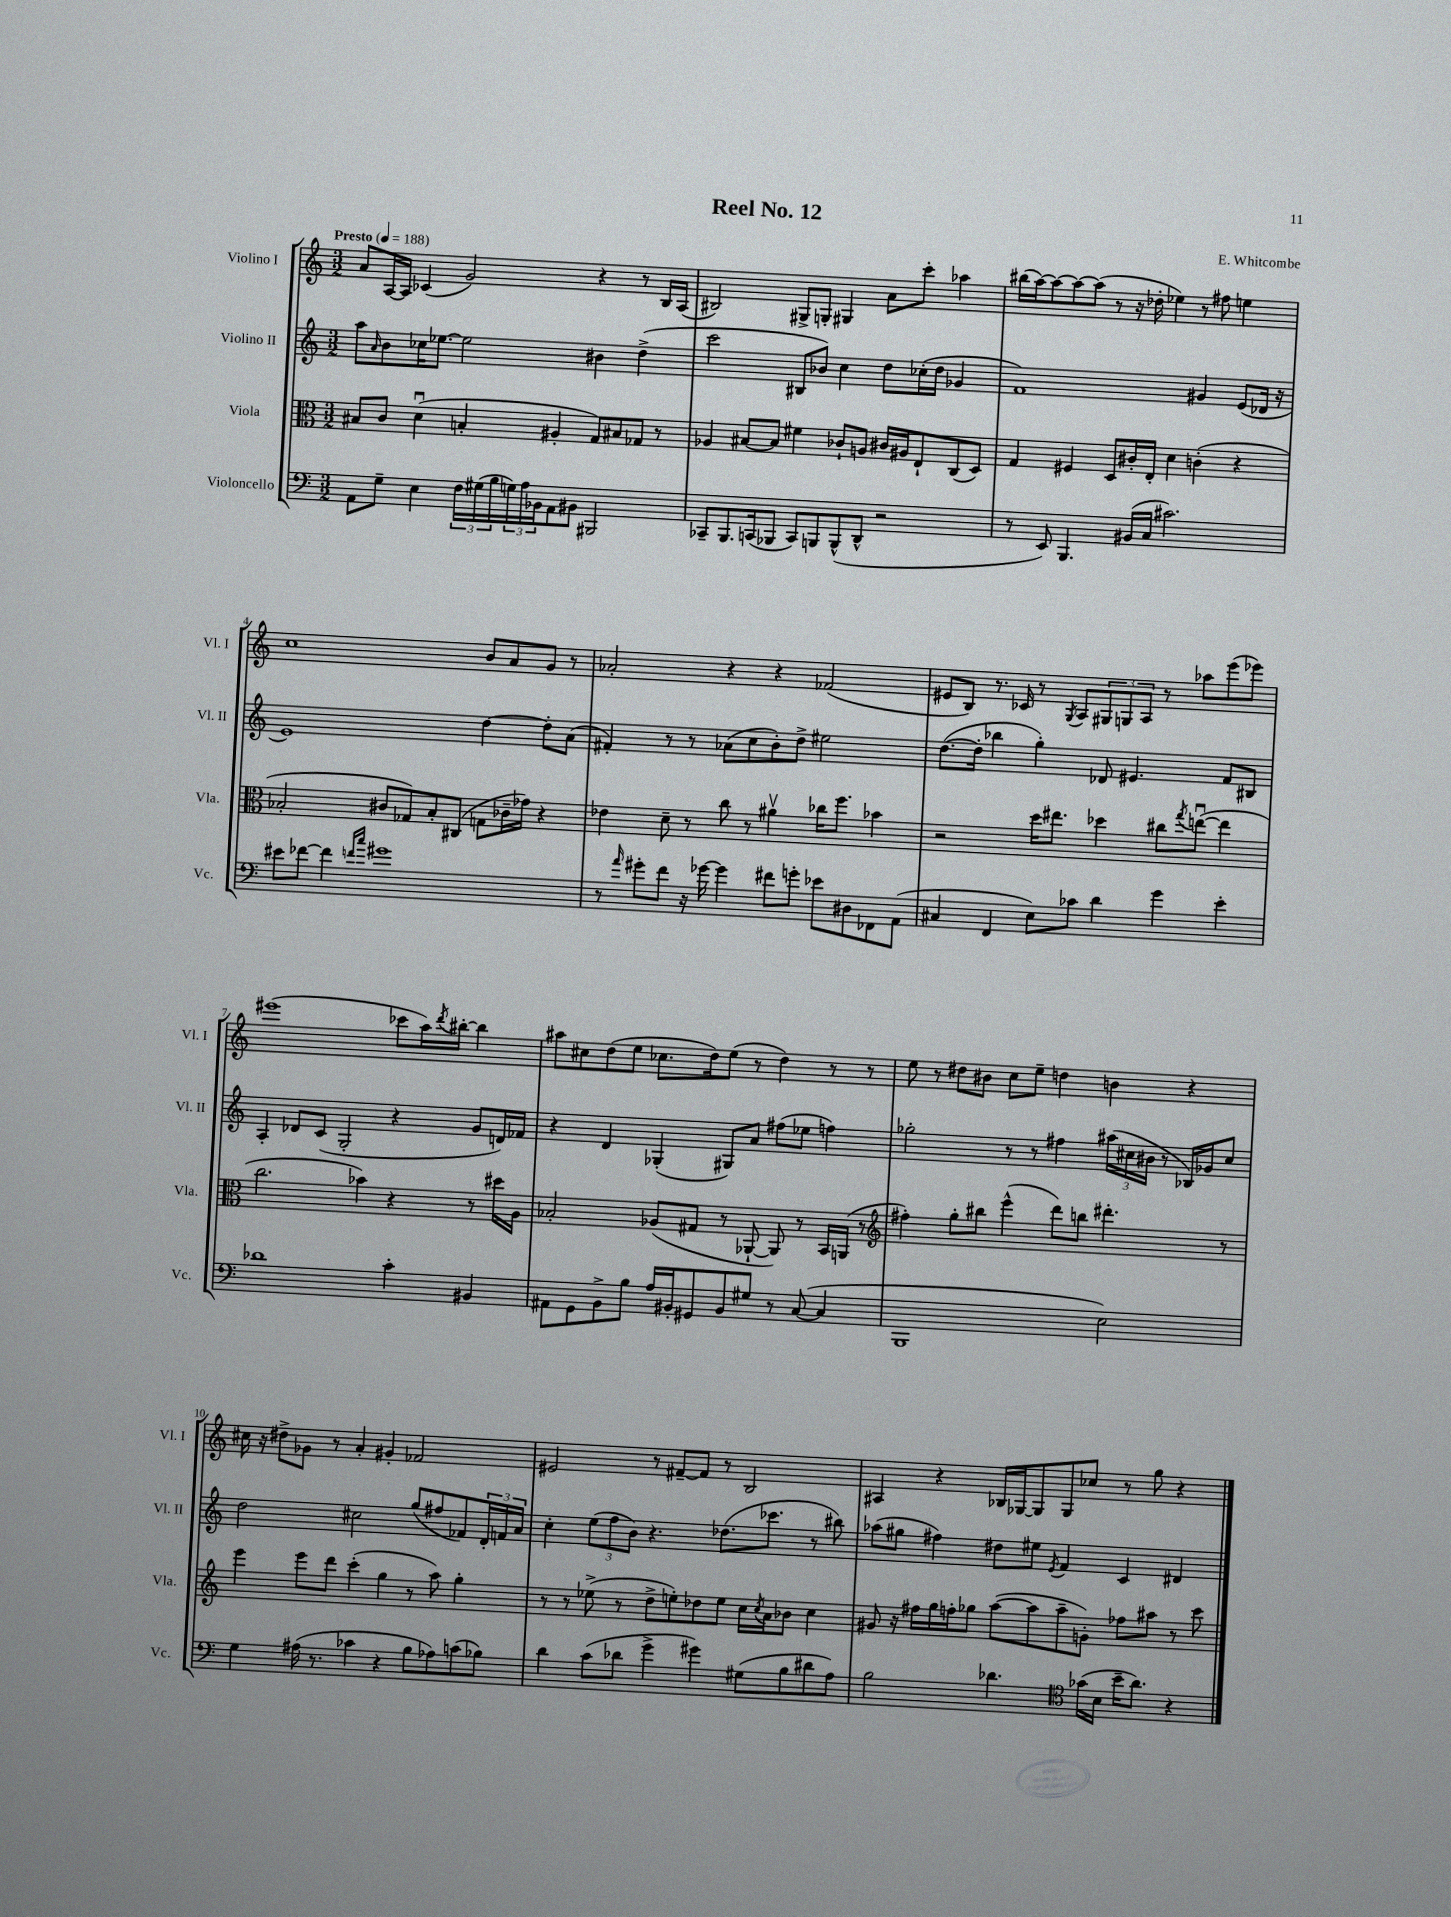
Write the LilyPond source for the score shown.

\header { title = "Reel No. 12" composer = "E. Whitcombe" }
<<
\new StaffGroup <<
\new Staff = "s0" \with { instrumentName = "Violino I" shortInstrumentName = "Vl. I" } {
    \clef treble \key c \major \numericTimeSignature \time 3/2 \tempo "Presto" 4 = 188
    a'8 a16~ a16 ces'4( g'2) r4 r8 b16 a16( |
    bis2) gis8-> g8-. gis4 a'8 c'''8-. aes''4 |
    bis''16( a''16~) a''8~ a''8~ a''8( r8 r16 des''16-. ees''4) r8 fis''8 e''4 |
    c''1 b'8 a'8 g'8 r8 |
    aes'2-. r4 r4 fes'2( |
    eis'8 b8) r8. ces'16 r8 \acciaccatura { g8 } a8 \tuplet 3/2 { gis8 g8 a8 } r8 aes''8 e'''8( ees'''8) |
    eis'''1( ces'''8 a''16) \acciaccatura { d'''8 } bis''16~-. bis''4 |
    ais''8 cis''8 d''8( e''8 ces''8. d''16) e''8( r8 d''4) r8 r8 |
    e''8 r8 dis''8 bis'8 c''8 e''8-- d''4 b'4 r4 |
    cis''16 r16 dis''8-> ges'8 r8 a'4-. gis'4-. fes'2 |
    eis'2 r8 fis'8~-- fis'8 r8 b2 |
    ais4 r4 bes16 ges16~ ges8 ges8 ces''8 r8 g''8 r4 \bar "|." |
}
\new Staff = "s1" \with { instrumentName = "Violino II" shortInstrumentName = "Vl. II" } {
    \clef treble \key c \major \numericTimeSignature \time 3/2
    a''8 \grace { a'16 } b'8 ces''16 ees''8.~ ees''2 bis'4 d''4->( |
    c'''2 bis8 bes'8) c''4 d''8 ces''16-.( d''16 ges'4 |
    f'1) gis'4 e'8( des'16 r16 |
    e'1) d''4~ d''8-. a'8( |
    fis'4-.) r8 r8 aes'8( c''8 b'8-.) d''8-> eis''2 |
    d''8.~( d''16-. bes''4 g''4-.) des'8 eis'4. f'8 bis8 |
    a4-. des'8 c'8( g2-. r4 g'8 d'16) fes'16 |
    r4 d'4 ges4-.( gis8) a'8 fis''8( ees''8 f''4) |
    ges''2-. r8 r8 fis''4 \tuplet 3/2 { ais''16( cis''16 bis'16 } r8 bes16) ges'16 cis''8 |
    d''2 cis''2 g''8( fis''8 fes'8) \tuplet 3/2 { d'16-. f'16 a'16 } |
    c''4-. \tuplet 3/2 { e''8( f''8 b'8) } r4. des''8.( ces'''8. r8 bis''8) |
    aes''8( gis''8 fis''4) dis''8 eis''8 \acciaccatura { e'8 } f'4 c'4 dis'4 \bar "|." |
}
\new Staff = "s2" \with { instrumentName = "Viola" shortInstrumentName = "Vla." } {
    \clef alto \key c \major \numericTimeSignature \time 3/2
    bis8 c'8 d'4\downbow( b4-. ais4-. g8) bis8 ges8 r8 |
    aes4 bis8~ bis8 fis'4 ces'8-! a8 cis'16 ais16 e8-! c8( d8) |
    g4 fis4 d8 cis'16-. e16-. d'4 c'4-.( r4 |
    bes2-. cis'8 ges8) bes8-. cis8( g8 ces'16-- ges'16) r4 |
    ees'4 d'8-- r8 c''8 r8 ais'4\upbow ces''16 f''8. bes'4 |
    r2 d''16 eis''8. des''4 cis''8 \acciaccatura { g''8 } e''8~\downbow( e''4 |
    c''2. bes'4) r4 r8 dis''16 a16 |
    bes2-. aes8( gis8 r8 aes,8~-! aes,8) r8 b,16 a,16( r8 |
    \clef treble fis''4-.) g''8-. bis''8 e'''4-^( d'''8) b''8 dis'''4.-. r8 |
    e'''4 e'''8 d'''8 c'''4-.( g''4 r8 a''8) g''4-. |
    r8 r8 ees''8->( r8 d''8-> e''8-.) des''8 e''8 c''16 \acciaccatura { c''8 } a'16 bes'8 c''4 |
    gis'8 r16 fis''16 g''16 f''16-. ges''8 a''8~( a''8 a''8-- g'8-.) fes''8 ais''8 r8 c'''8 \bar "|." |
}
\new Staff = "s3" \with { instrumentName = "Violoncello" shortInstrumentName = "Vc." } {
    \clef bass \key c \major \numericTimeSignature \time 3/2
    a,8 g8-- e4 \tuplet 3/2 { f16 gis16( b16 } \tuplet 3/2 { g16) a16 bes,16 } a,8 bis,8 bis,,2 |
    ces,8-- b,,8. c,16( bes,,8 c,8) b,,8 b,,8-^( d,8-^ r2 |
    r8 e,8) b,,4. bis,16( c16 cis'2.) |
    eis'8 fes'8~ fes'4 \grace { f'16 c''16 } gis'1 |
    r8 \grace { a'16 } gis'8-. f'8 r16 ges'16~ ges'4 fis'8 g'8-. ees'8 dis8 fes,8 a,8( |
    cis4 f,4 e8) ces'8 d'4 g'4 e'4-. |
    des'1 c'4-. bis,4 |
    ais,8 g,8 b,8-> b8 a16 bis,16-. gis,8 bis,8 gis8 r8 c8~( c4 |
    b,,1 e2) |
    g4 ais16( r8. ces'4 r4 b8 aes8) c'8( bes8) |
    d'4 c'8( des'8 g'4-> gis'4) gis8( b8 dis'8 a8) |
    b2 des'4. \clef tenor ges'16( b16 b'16-- a'8.) r4 \bar "|." |
}
>>
>>
